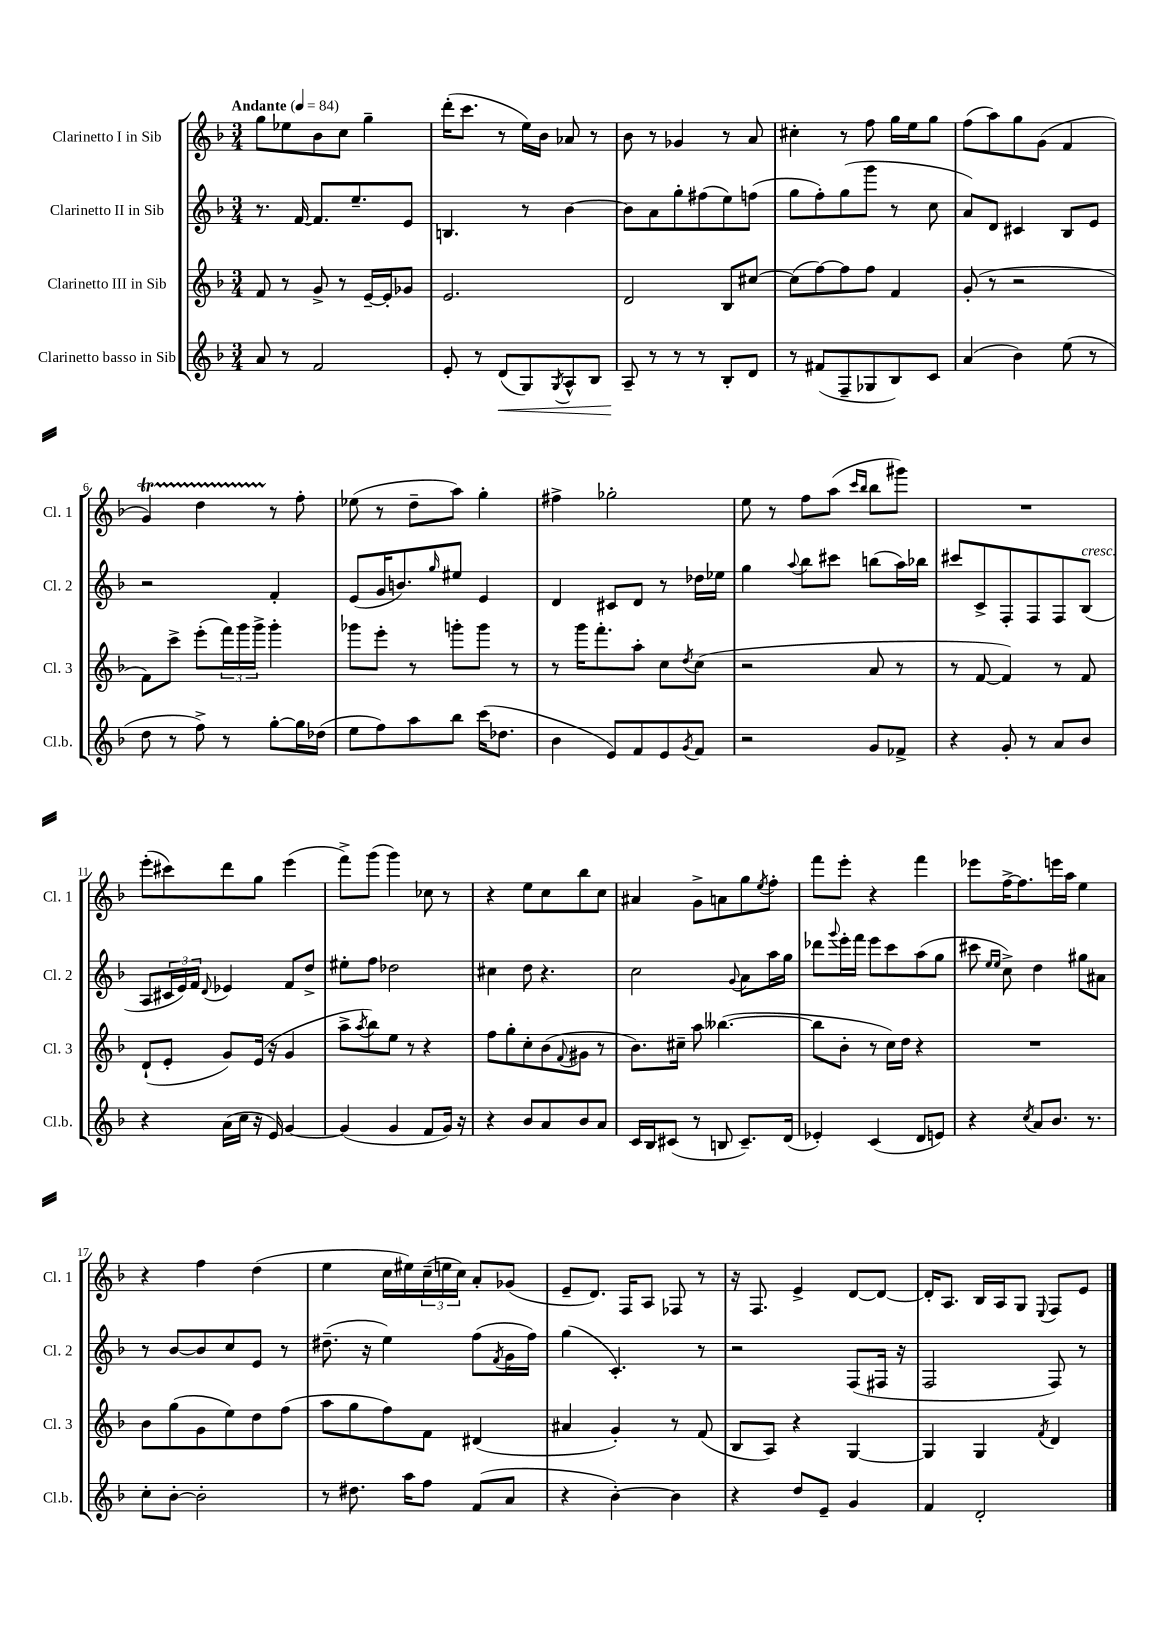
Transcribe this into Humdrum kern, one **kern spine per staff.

**kern	**dynam	**kern	**kern	**kern
*part4	*part4	*part3	*part2	*part1
*staff4	*staff4	*staff3	*staff2	*staff1
*I"Clarinetto basso in Sib	*	*I"Clarinetto III in Sib	*I"Clarinetto II in Sib	*I"Clarinetto I in Sib
*I'Cl.b.	*	*I'Cl. 3	*I'Cl. 2	*I'Cl. 1
*clefG2	*	*clefG2	*clefG2	*clefG2
*k[b-]	*	*k[b-]	*k[b-]	*k[b-]
*M3/4	*	*M3/4	*M3/4	*M3/4
*MM84	*	*MM84	*MM84	*MM84
=1	=1	=1	=1	=1
!	!	!	!	!LO:TX:a:B:t=Andante
8a/	.	8f/	8.r	8gg\L
8r	.	8r	.	8ee-X\
.	.	.	[16f/	.
2f/	.	8g^/	8.f/L]	8b-\
.	.	8r	.	8cc\J
.	.	.	8.ee~/	.
.	.	[16e~/LL	.	4gg~\
.	.	16e'/J]	.	.
.	.	8g-X/J	8e/J	.
=2	=2	=2	=2	=2
8e'/	.	2.e/	4.Bn/	(16ddd'\KL
.	.	.	.	8.ccc\J
8r	.	.	.	.
!	!LO:HP:b	!	!	!
(8d/L	<	.	.	8r
8G/)	.	.	8r	16ee\LL)
.	.	.	.	16b-\JJ
8qG/	.	.	.	.
8A^^/	.	.	[4b-\	8a-X/
8B-/J	.	.	.	8r
=3	=3	=3	=3	=3
8A~/	.	2d/	8b-\L]	8b-\
8r	[	.	8a\	8r
8r	.	.	8gg'\	4g-X/
8r	.	.	(8ff#X\	.
8B-'/L	.	8B-/L	8ee\)	8r
8d/J	.	[8cc#X/J	(8ffn\J	8a/
=4	=4	=4	=4	=4
8r	.	(8cc#\L]	8gg\L	4cc#X'\
(8f#X/L	.	[8ff\)	8ff'\)	.
8F~/	.	8ff\]	(8gg\	8r
8G-X/	.	8ff\J	8ggg\J	8ff\
8B-/)	.	4f/	8r	16gg\LL
.	.	.	.	16ee\J
8c/J	.	.	8cc\	8gg\J
=5	=5	=5	=5	=5
(4a/	.	(8g'/	8a/L)	(8ff\L
.	.	8r	8d/J	8aa\)
4b-\)	.	2r	4c#X/	8gg\
.	.	.	.	(8g\J
(8ee\	.	.	8B-/L	4f/
8r	.	.	8e/J	.
!!LO:LB:g=z
=6	=6	=6	=6	=6
8dd\	.	8f\L)	2r	4gT/)
8r	.	8ccc^\J	.	.
8ff^\)	.	(8eee'\L	.	4ddTTT\
8r	.	24fff\L)	.	.
.	.	24ggg\	.	.
.	.	24ggg^\JJ	.	.
[8gg'\L	.	4ggg'\	4f'/	8r
16gg\L]	.	.	.	8ff'\
(16dd-X\JJ	.	.	.	.
=7	=7	=7	=7	=7
8ee\L	.	8ggg-X\L	(8e/L	(8ee-X\
8ff\)	.	8eee'\J	16g/K	8r
.	.	.	8.bn/)	.
8aa\	.	8r	.	8dd~\L
.	.	.	16qqgg/	.
8bb-\J	.	8gggn'\L	8ee#X/J	8aa\J)
(16ccc\KL	.	8ggg\J	4e/	4gg'\
8.dd-X\J	.	.	.	.
.	.	8r	.	.
=8	=8	=8	=8	=8
4b-\	.	8r	4d/	4ff#X^\
.	.	16ggg\KL	.	.
.	.	8.fff'\	.	.
8e/L)	.	.	8c#X/L	2gg-X'\
8f/	.	8aa'\J	8d/J	.
8e/	.	8cc\L	8r	.
8qg/	.	8qdd/	.	.
8f/J	.	(8cc\J	16dd-X\LL	.
.	.	.	16ee-X\JJ	.
=9	=9	=9	=9	=9
2r	.	2r	4gg\	8ee\
.	.	.	.	8r
.	.	.	8qqaa/	.
.	.	.	8bb-\L	8ff\L
.	.	.	8ccc#X\J	(8aa\J
.	.	.	.	16qqccc/LL
.	.	.	.	16qqbb-/JJ
8g/L	.	8a/	(8bbn\L	8bb-\L
8f-X^/J	.	8r	16aa\L)	8ggg#X\J)
.	.	.	16bb-X\JJ	.
=10	=10	=10	=10	=10
4r	.	8r	8ccc#X/L	2.r
.	.	[8f/	8c^/	.
8g'/	.	4f/])	8F'/	.
8r	.	.	8F/	.
8a/L	.	8r	8F/	.
!	!	!	!LO:TX:a:i:t=cresc.	!
8b-/J	.	8f/	(8B-/J	.
!!LO:LB:g=z
=11	=11	=11	=11	=11
4r	.	(8d`/L	8A/L	(8eee'\L
.	.	8e'/J	24c#X/L	8ccc#X\)
.	.	.	24e/)	.
.	.	.	24f/JJ	.
.	.	.	8qqd/	.
(16a\LL	.	8g/L)	4e-X/	8ddd\
16cc\JJ	.	.	.	.
16r	.	(16e/Jk	.	8gg\J
16e/)	.	16r	.	.
[4g/	.	4g/	8f/L	(4eee\
.	.	.	8dd^/J	.
=12	=12	=12	=12	=12
(4g/]	.	8aa^\L	8ee#X'\L	8fff^\L)
.	.	8qaa/	.	.
.	.	8bb-\)	8ff\J	(8ggg\J
4g/	.	8ee\J	2dd-X\	4ggg\)
.	.	8r	.	.
8f/L	.	4r	.	8cc-X\
16g/Jk)	.	.	.	8r
16r	.	.	.	.
=13	=13	=13	=13	=13
4r	.	8ff\L	4cc#X\	4r
.	.	8gg'\	.	.
8b-/L	.	8cc'\	8dd\	8ee\L
8a/	.	(8b-\	4.r	8cc\
.	.	8qqf/	.	.
8b-/	.	8g#X\J	.	8bb-\
8a/J	.	8r	.	8cc\J
=14	=14	=14	=14	=14
16c/LL	.	8.b-\L)	2cc\	4a#X/
16B-/J	.	.	.	.
(8c#X/J	.	.	.	.
.	.	16cc#X~\Jk	.	.
8r	.	8aa\	.	8g^\L
8Bn/	.	([4.bb--X\	.	8an\
.	.	.	8qqg/	.
8.c#~/L)	.	.	8a\L	8gg\
.	.	.	.	8qee/
.	.	.	16aa\L	8ff'\J
(16d/Jk	.	.	16gg\JJ	.
=15	=15	=15	=15	=15
4e-X'/)	.	8bb--\L]	8ddd-X\L	8fff\L
.	.	.	8qqggg/	.
.	.	8b-'\J	16eee'\L	8eee'\J
.	.	.	16fff\JJ	.
(4c/	.	8r	8eee\L	4r
.	.	16cc\LL)	8ccc\	.
.	.	16dd\JJ	.	.
8d/L	.	4r	(8aa\	4fff\
8en/J)	.	.	8gg\J	.
=16	=16	=16	=16	=16
4r	.	2.r	8ccc#X\	8eee-X\L
.	.	.	16qqee/LL	.
.	.	.	16qqee/JJ	.
.	.	.	8cc^\)	[16ff^\K
.	.	.	.	8.ff\]
8qcc/	.	.	.	.
8a/L	.	.	4dd\	.
8.b-/J	.	.	.	16eeen\L
.	.	.	.	16aa\JJ
.	.	.	8gg#X\L	4ee\
8.r	.	.	.	.
.	.	.	8a#X\J	.
!!LO:LB:g=z
=17	=17	=17	=17	=17
8cc'\L	.	8b-\L	8r	4r
[8b-'\J	.	(8gg\	[8b-/L	.
2b-'\]	.	8g\	8b-/]	4ff\
.	.	8ee\)	8cc/	.
.	.	8dd\	8e/J	(4dd\
.	.	(8ff\J	8r	.
=18	=18	=18	=18	=18
8r	.	8aa\L	(8.dd#X~\	4ee\
8.dd#X\	.	8gg\	.	.
.	.	.	16r	.
.	.	8ff\)	4ee\)	16cc\LL
16aa\KL	.	.	.	16ee#X\)
8ff\J	.	8f\J	.	(24cc~\
.	.	.	.	24een\
.	.	.	.	24cc\JJ)
(8f/L	.	(4d#X/	(8ff\L	8a'/L
.	.	.	8qf/	.
8a/J	.	.	16g\L	(8g-X/J
.	.	.	16ff\JJ)	.
=19	=19	=19	=19	=19
4r	.	4a#X/	(4gg\	8e~/L
.	.	.	.	8.d/J)
[4b-'\)	.	4g'/)	4.c'/)	.
.	.	.	.	16F/KL
.	.	.	.	8A/J
4b-\]	.	8r	.	8F-X/
.	.	(8f/	8r	8r
=20	=20	=20	=20	=20
4r	.	8B-/L	2r	16r
.	.	.	.	8.F/
.	.	8A/J)	.	.
8dd/L	.	4r	.	4e^/
8e~/J	.	.	.	.
4g/	.	[4G/	(8F/L	[8d/L
.	.	.	16F#X/Jk	8d/J_
.	.	.	16r	.
=21	=21	=21	=21	=21
4f/	.	4G/]	2F/	16d'/KL]
.	.	.	.	8.A/J
2d'/	.	4G/	.	16B-/LL
.	.	.	.	16A/J
.	.	.	.	8G/J
.	.	8qf/	.	8qqE/
.	.	4d/	8F/)	8F/L
.	.	.	8r	8e/J
==	==	==	==	==
*-	*-	*-	*-	*-
